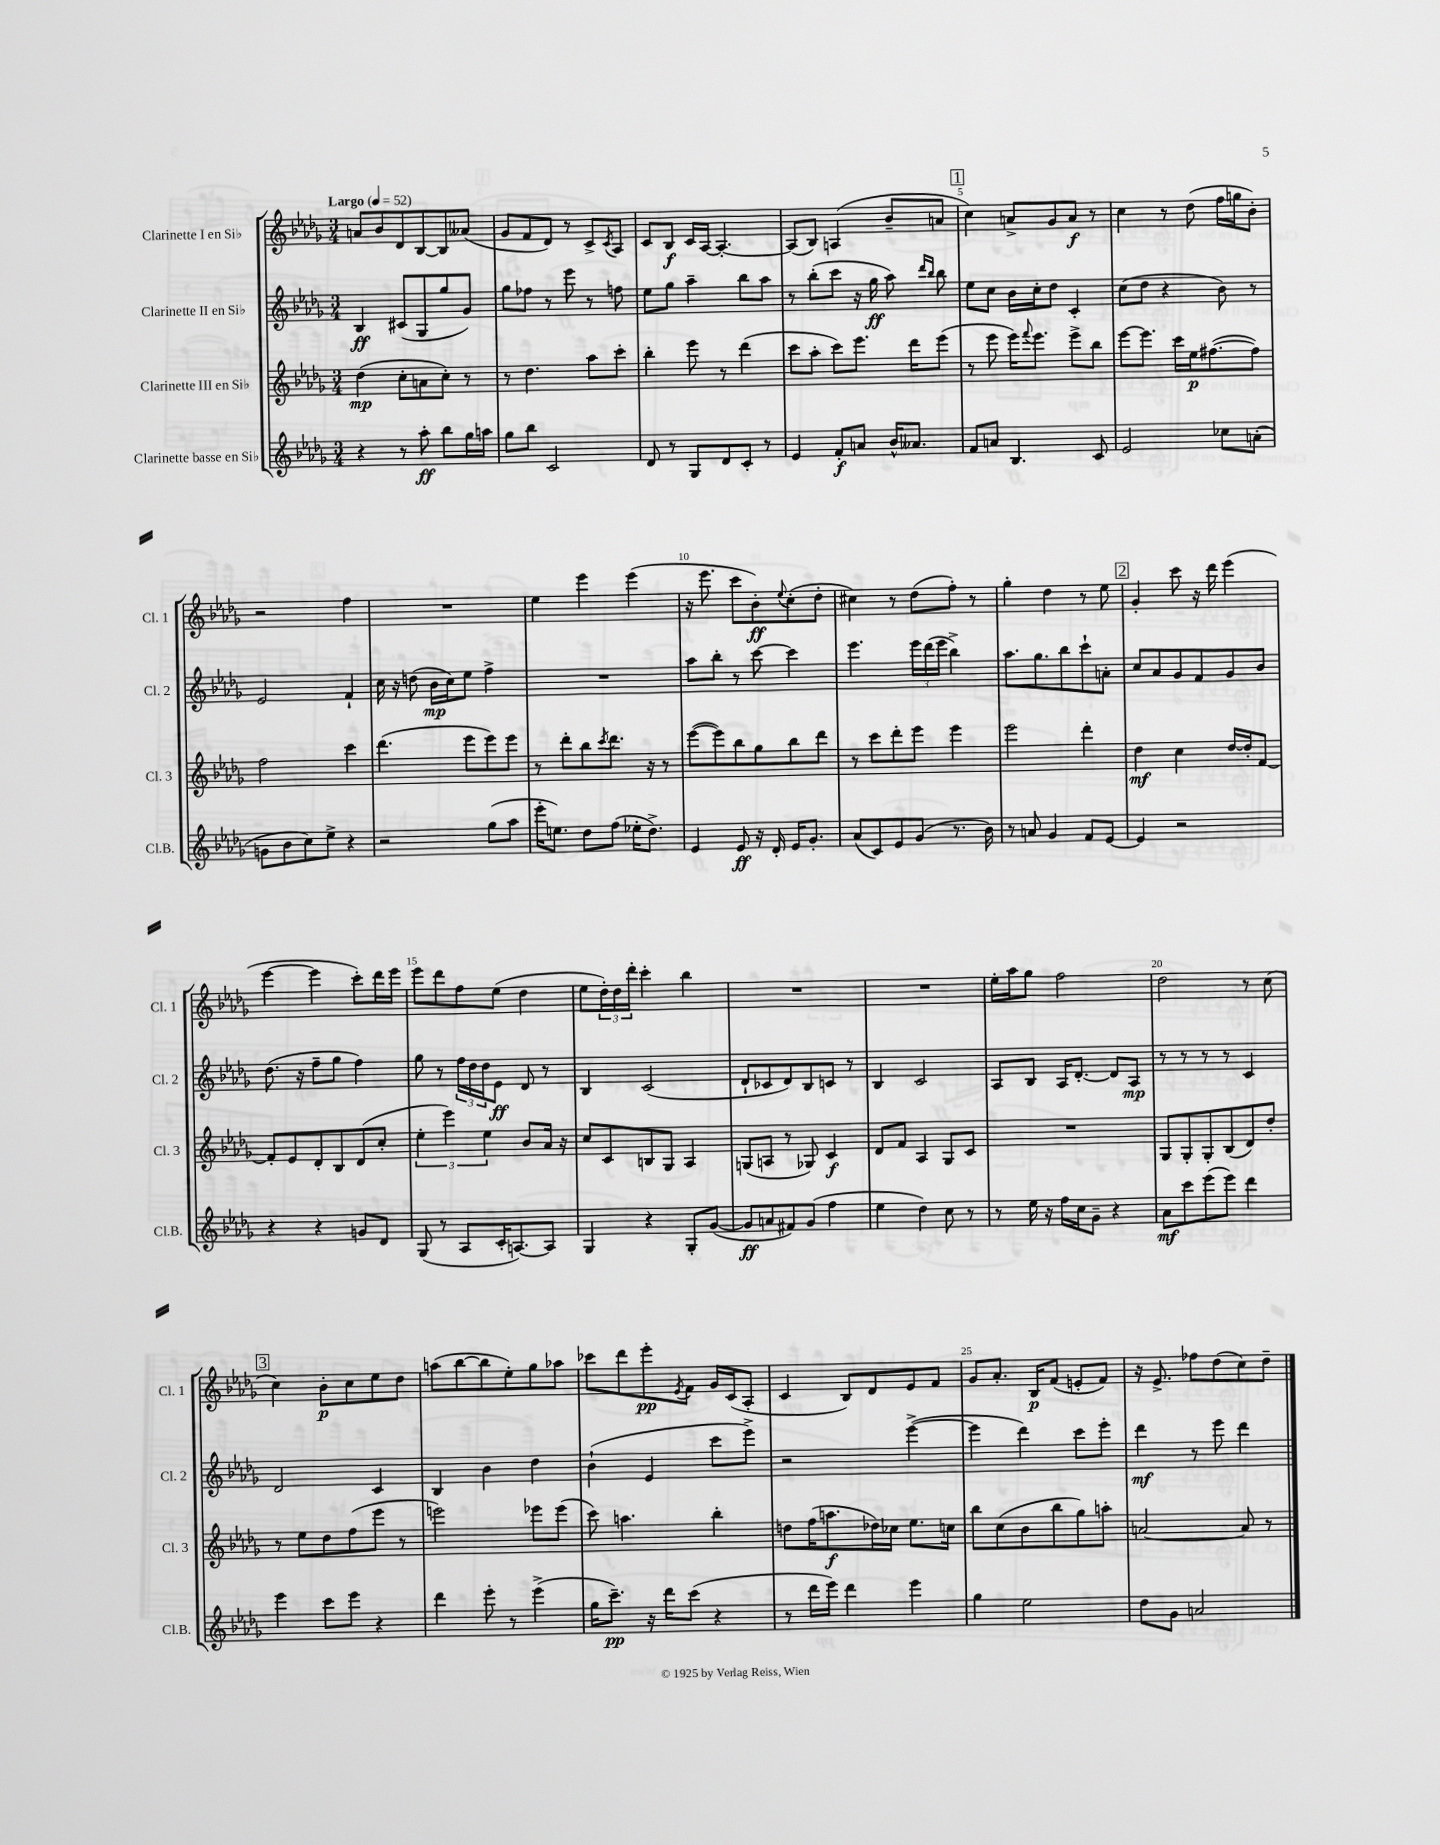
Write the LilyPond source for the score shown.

<<
\new StaffGroup <<
\new Staff = "s0" \with { instrumentName = "Clarinette I en Sib" shortInstrumentName = "Cl. 1" } {
    \clef treble \key des \major \numericTimeSignature \time 3/4 \tempo "Largo" 4 = 52
    a'8 bes'8 des'8 bes8~ bes8 aeses'8( |
    ges'8 f'8 des'8) r8 c'8-> \acciaccatura { c'8 } aes8 |
    c'8 bes8\f c'16 aes16~ aes4.~-. |
    aes8( bes8) a4( bes'8-- a'8 |
    \mark \markup { \box "1" } c''4) a'8-> ges'8 a'8\f r8 |
    c''4 r8 des''8( f''16 g''16 bes'8-.) |
    r2 f''4 |
    R2. |
    ees''4 ees'''4 ees'''4( |
    r16 ees'''8. c'''8 bes'8-.\ff) \appoggiatura { ees''8 } c''8-.( des''8-. |
    cis''4) r8 des''8( f''8-.) r8 |
    ges''4-. des''4 r8 ees''8 |
    \mark \markup { \box "2" } ges'4-. c'''8 r16 des'''16 ees'''4( |
    ees'''4~ ees'''4 c'''8-.) des'''16 ees'''16 |
    ees'''8 des'''8 f''8 ees''8( des''4 |
    ees''8 \tuplet 3/2 { des''16-.) des''16 des'''16-. } c'''4-. bes''4 |
    R2. |
    R2. |
    ees''16-. aes''16 ges''8 f''2 |
    des''2 r8 c''8( |
    \mark \markup { \box "3" } c''4) bes'8-.\p c''8 ees''8 des''8 |
    a''8( bes''8~ bes''8 ees''8-.) ges''8 aes''8 |
    ces'''8 des'''8 ees'''8-.\pp \acciaccatura { ees'8 } f'8 ges'16 c'16( aes8-. |
    c'4 bes8) des'8 ees'8 f'8 |
    ges'8 aes'8.-. bes16\p f'8( e'8-. f'8) |
    r16 ees'8.-> fes''8 des''8( c''8) des''8-- \bar "|." |
}
\new Staff = "s1" \with { instrumentName = "Clarinette II en Sib" shortInstrumentName = "Cl. 2" } {
    \clef treble \key des \major \numericTimeSignature \time 3/4
    bes4\ff cis'8( ges8 ges''8 ges'8) |
    ges''8 fes''8 r8 ees'''8 r8 f''8 |
    ees''8 ges''8 aes''4-- bes''8 aes''8 |
    r8 bes''8-.( c'''8 r16 ges''16\ff aes''8) \grace { des'''16 bes''16 } bes''8 |
    \mark \markup { \box "1" } ees''8 c''8 bes'16 c''16-. des''8 c'4-. |
    c''8( des''8 r4 bes'8) r8 |
    ees'2 f'4-! |
    c''16 r16 d''8( bes'16\mp c''16) ees''8 f''4-> |
    R2. |
    aes''8 bes''8-. r8 c'''8~ c'''4 |
    ees'''4. \tuplet 3/2 { ees'''16 des'''16( ees'''16 } bes''4->) |
    aes''8. ges''8. bes''8 c'''8-! a'8-. |
    \mark \markup { \box "2" } c''8 aes'8 ges'8 f'8 ges'8 bes'8 |
    des''8.( r16 f''8-- ges''8 f''4) |
    ges''8 r8 \tuplet 3/2 { f''16 des''16 des''16 } ees'8\ff des'8 r8 |
    bes4 c'2( |
    des'8-! ces'8 des'8) bes8 c'8 r8 |
    bes4 c'2 |
    aes8 bes8 aes16 des'8.~-. des'8 aes8\mp |
    r8 r8 r8 r8 c'4 |
    \mark \markup { \box "3" } des'2 c'4 |
    bes4 bes'4 des''4 |
    bes'4-!( ees'4 c'''8 ees'''8->) |
    r2 ees'''4~->( |
    ees'''4 des'''4) c'''8 ees'''8-. |
    des'''4\mf r8 ees'''8 des'''4 \bar "|." |
}
\new Staff = "s2" \with { instrumentName = "Clarinette III en Sib" shortInstrumentName = "Cl. 3" } {
    \clef treble \key des \major \numericTimeSignature \time 3/4
    des''4\mp( c''8-. a'8 c''8-.) r8 |
    r8 des''4. aes''8 c'''8-. |
    bes''4-. ees'''8 r8 des'''4( |
    c'''8 aes''8-. c'''8) ees'''8. des'''16 ees'''8( |
    \mark \markup { \box "1" } r8 ees'''8 ees'''16) \appoggiatura { f'''8 } ees'''8. ees'''8-> bes''8 |
    ees'''8~ ees'''8. c'''16 ees''16\p fis''8.~( fis''8) |
    f''2 c'''4 |
    des'''4.( ees'''8 ees'''8) ees'''8 |
    r8 des'''8-. bes''8 \acciaccatura { c'''8 } des'''8. r16 r8 |
    ees'''8~( ees'''8) bes''8 ges''8 bes''8 des'''8 |
    r8 c'''8 des'''8-. ees'''8 ees'''4 |
    ees'''2 des'''4-. |
    \mark \markup { \box "2" } des''4\mf c''4 des''16~ des''16-. f'8~ |
    f'8-. ees'8 des'8-. bes8 des'8( c''8-. |
    \tuplet 3/2 { ees''4-. ees'''4) ees''4 } bes'8 aes'16 r16 |
    c''8 c'8 b8 ges8 aes4 |
    g8( a8 r8 ges8) c'4\f |
    des'8 f'8 aes4 ges8 c'8 |
    R2. |
    ges8 ges8-. ges8-. bes8( des'8) des''8-. |
    \mark \markup { \box "3" } r8 ees''8 des''8 f''8( ees'''8 r8 |
    e'''2) ees'''8 ees'''8( |
    c'''8) a''4. bes''4-. |
    d''8 f''16( a''8.\f des''16) ces''16 ees''8. c''16 |
    bes''8 c''8( bes'8 bes''8 ges''8) a''8-. |
    a'2~ a'8 r8 \bar "|." |
}
\new Staff = "s3" \with { instrumentName = "Clarinette basse en Sib" shortInstrumentName = "Cl.B." } {
    \clef treble \key des \major \numericTimeSignature \time 3/4
    r4 r8 aes''8-.\ff bes''8 ges''16 a''16 |
    ges''8 bes''8 c'2 |
    des'8 r8 ges8 des'8 c'8-. r8 |
    ees'4 f'8-.\f a'8 bes'16-^ aeses'8. |
    \mark \markup { \box "1" } f'8 a'8 bes4. c'8 |
    ees'2 ces''8 a'8-.( |
    g'8 bes'8 c''8) ees''8-> r4 |
    r2 ges''8( aes''8 |
    ees'''16-. e''8.) des''8 f''8( ees''16-. des''8.->) |
    ees'4 ees'8\ff r16 des'16-. ees'16 ges'8.-. |
    aes'8( c'8) ees'8 ges'8( r8. bes'16) |
    r8 a'8 ges'4 f'8 ees'8~ |
    \mark \markup { \box "2" } ees'4 r2 |
    r4 r4 g'8 des'8 |
    ges8( r8 aes8 c'16-. a8.~) a8 |
    ges4 r4 ges8-. ges'8~( |
    ges'8\ff a'8 fis'8) ges'8( f''4 |
    ees''4 des''4) c''8 r8 |
    r8 ees''16 r16 f''16 c''16 ges'8-- r4 |
    aes'8\mf c'''8 ees'''8( ees'''8) des'''4 |
    \mark \markup { \box "3" } ees'''4 c'''8 ees'''8 r4 |
    des'''4 ees'''8-. r8 ees'''4->( |
    ges''16 c'''8.--\pp) r16 des'''16 c'''8( r4 |
    r8 des'''16 ees'''16) des'''4 ees'''4 |
    ges''4 ees''2 |
    des''8 ges'8 a'2 \bar "|." |
}
>>
>>
\layout { \context { \Score \override BarNumber.break-visibility = ##(#f #t #t) barNumberVisibility = #(every-nth-bar-number-visible 5) } }
